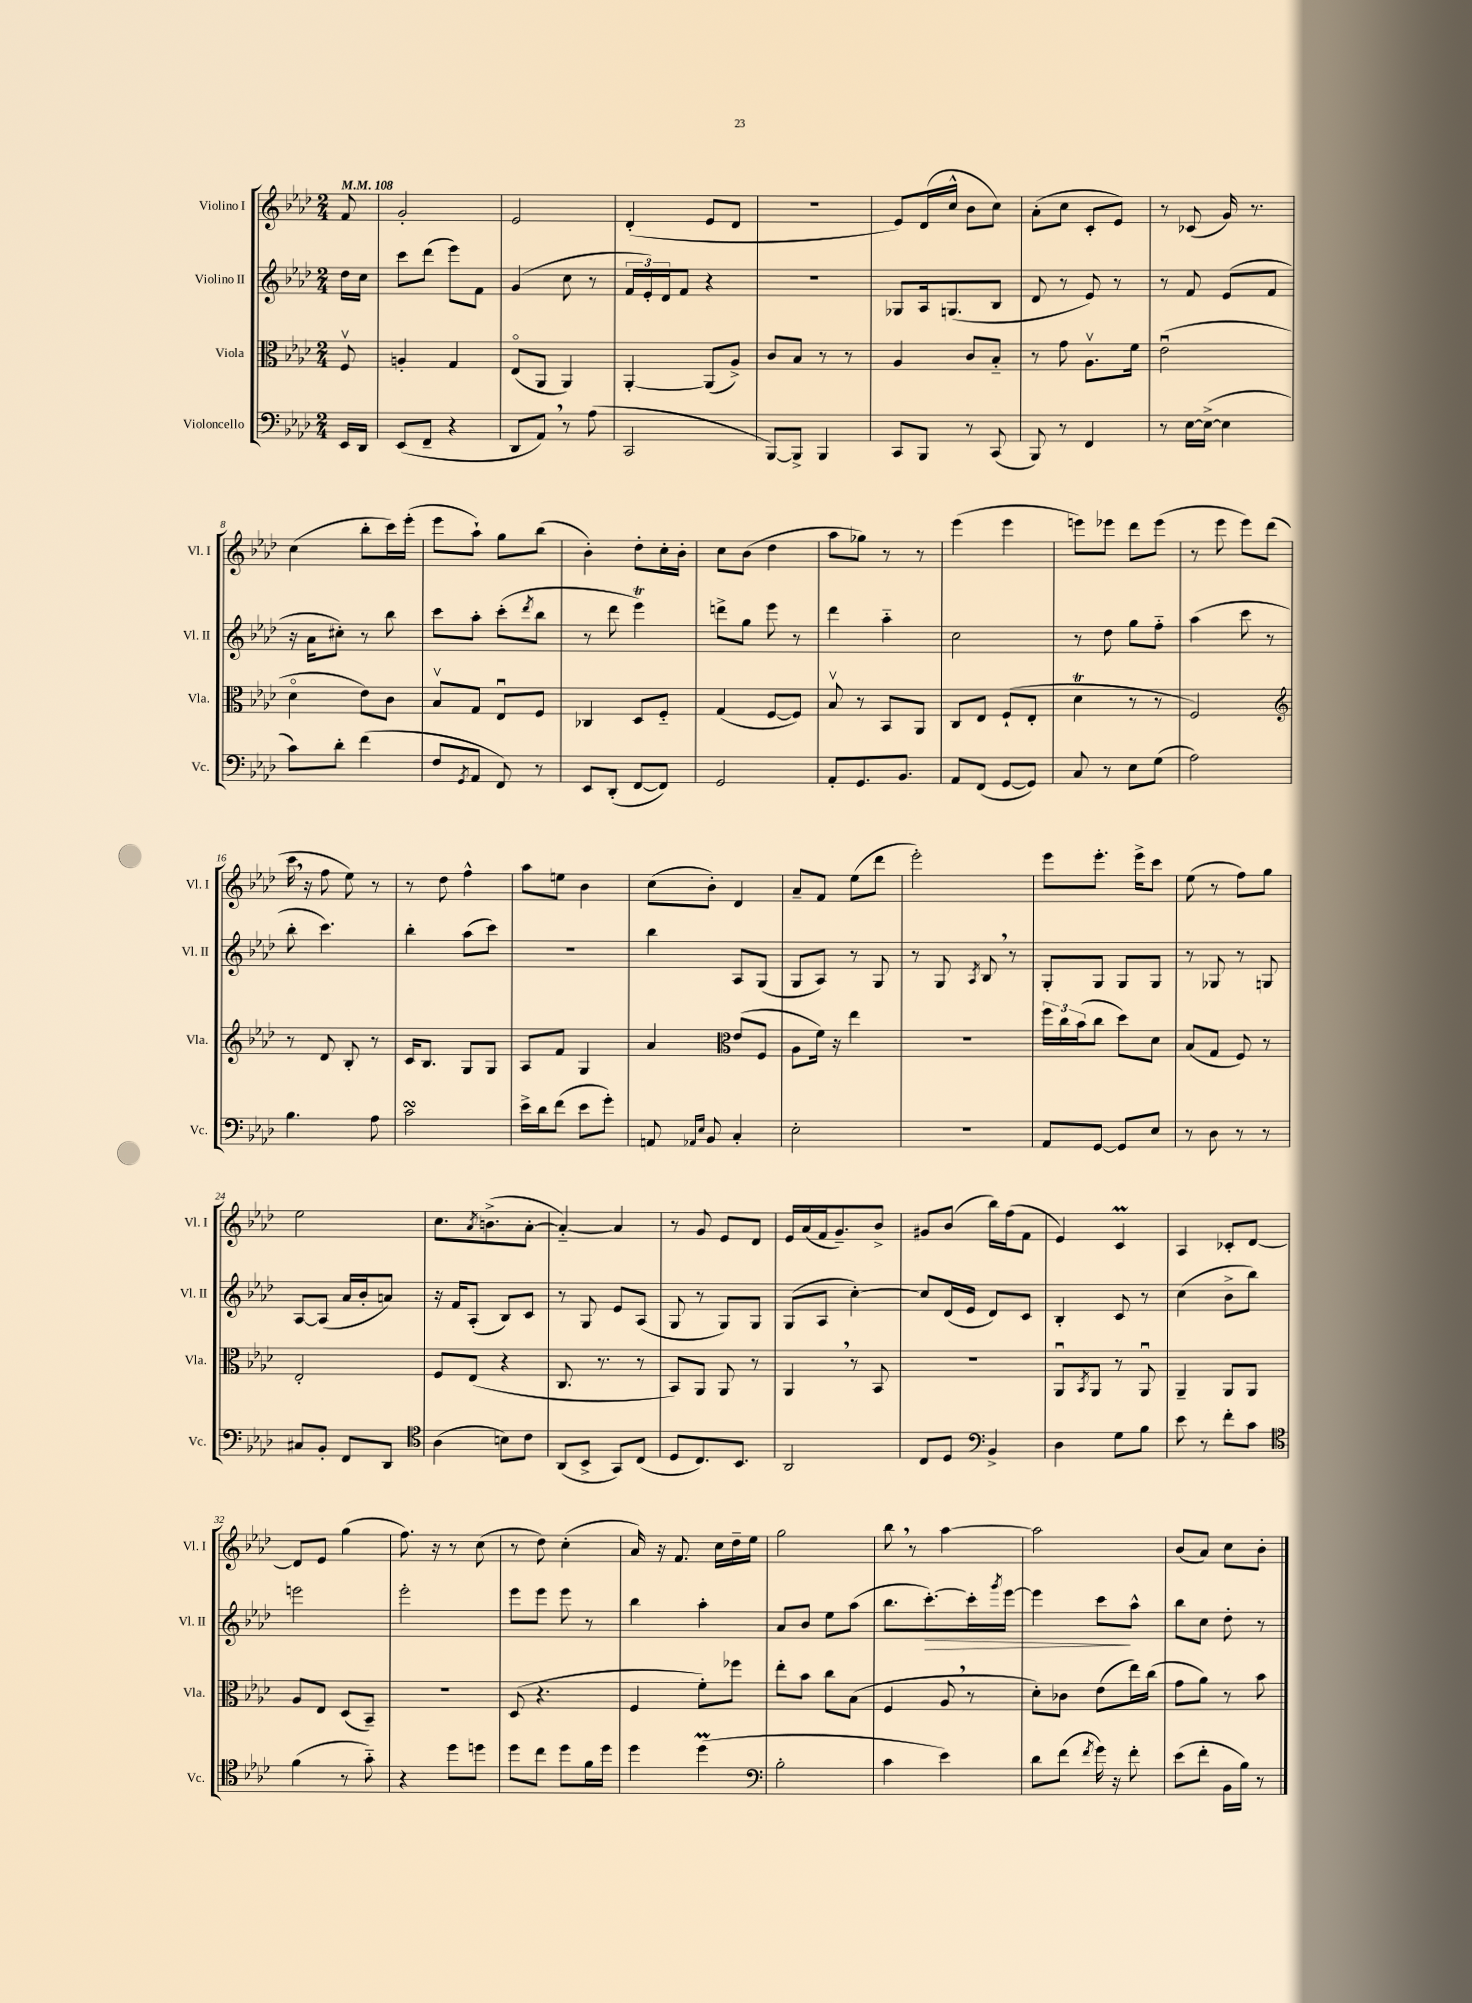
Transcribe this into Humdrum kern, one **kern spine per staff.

**kern	**kern	**kern	**kern
*staff4	*staff3	*staff2	*staff1
*clefF4	*clefC3	*clefG2	*clefG2
*k[b-e-a-d-]	*k[b-e-a-d-]	*k[b-e-a-d-]	*k[b-e-a-d-]
*M2/4	*M2/4	*M2/4	*M2/4
*MM108	*MM108	*MM108	*MM108
16EE-	8Fv	16dd-	8f
16DD-	.	16cc	.
=	=	=	=
(8EE-	4A'	8ccc	2g'
8FF~	.	(8ddd-	.
4r	4G	8eee-)	.
.	.	8f	.
=	=	=	=
8DD-	(8E-o	(4g	2e-
8AA-)	8AA-	.	.
8r	4AA-)	8cc	.
(8A-	.	8r	.
=	=	=	=
2CC	[4AA-'	24f	(4d-'
.	.	24e-')	.
.	.	24d-	.
.	.	8f	.
.	(8AA-]	4r	8e-
.	8A-^)	.	8d-
=	=	=	=
[8BBB-)	8c	2r	2r
8BBB-^]	8B-	.	.
4BBB-	8r	.	.
.	8r	.	.
=	=	=	=
8CC	4A-	8G-	8e-)
8BBB-	.	16A-	(16d-
.	.	(8.G	16cc^^
8r	8c	.	8b-
(8CC	8B-'~	8B-	8cc)
=	=	=	=
8BBB-)	8r	8d-	(8a-'
8r	8g	8r	8cc
4FF	8.A-v	8e-)	8c'
.	.	8r	8e-)
.	16f	.	.
=	=	=	=
8r	(2e-u	8r	8r
[16E-	.	8f	(8c-
(16E-^_	.	.	.
4E-]	.	(8e-	16g)
.	.	.	8.r
.	.	8f	.
=	=	=	=
8c)	4d-o	16r	(4cc
.	.	16a-	.
8d-'	.	8cc#')	.
(4f	8e-)	8r	8bb-'
.	8c	8bb-	16ccc)
.	.	.	(16eee-'
=	=	=	=
8F	8B-v	8ccc	8eee-
8qGG	.	.	.
8AA-	8G	8aa-'	8aa-`)
8FF)	8E-u	(8ccc'	8gg
.	.	8qddd-	.
8r	8F	8bb-	(8bb-
=	=	=	=
8EE-	4C-	8r	4b-')
(8DD-'	.	8ddd-	.
[8FF	8D-	4eee-)	8dd-'
8FF])	8F'~	.	16cc'
.	.	.	16b-'
=	=	=	=
2GG	(4G	8ddd^	8cc
.	.	8gg	(8b-
.	[8F	8eee-	4dd-
.	8F])	8r	.
=	=	=	=
8AA-'	8B-v	4ddd-	8aa-
8.GG	8r	.	8gg-)
.	8BB-	4aa-'~	8r
8.BB-	.	.	.
.	8AA-	.	8r
=	=	=	=
8AA-	8C	2cc	(4eee-
(8FF	8E-	.	.
[8GG	(8F`	.	4eee-
8GG])	8E-'	.	.
=	=	=	=
8C	4d-	8r	8eee)
8r	.	8dd-	8eee-
8E-	8r	8gg	8ddd-
(8G	8r	8ff'~	(8eee-
=	=	=	=
2A-)	2F)	(4aa-	8r
.	.	.	8eee-
.	.	8ccc	8eee-)
.	.	8r	(8ddd-
=	=	=	=
*	*clefG2	*	*
4.B-	8r	8bb-'	16ccc
.	.	.	16r
.	8d-	4.ccc)	8ff
.	8B-'	.	8ee-)
8A-	8r	.	8r
=	=	=	=
2c	16c	4bb-'	8r
.	8.B-	.	.
.	.	.	8dd-
.	8G	(8aa-	4ff^^
.	8G	8ccc)	.
=	=	=	=
16e-^	8A-	2r	8aa-
16d-	.	.	.
(8f	8f	.	8ee
8e-	4G	.	4b-
8g')	.	.	.
=	=	=	=
8AA	4a-	4bb-	(8cc
16qqAA-	.	.	.
16qqE-	.	.	.
8BB-	.	.	8b-')
*	*clefC3	*	*
4C'	(8e-	8A-	4d-
.	8F	(8G	.
=	=	=	=
2E-'	8A-	8G	8a-~
.	16f)	8A-)	8f
.	16r	.	.
.	4ee-	8r	(8ee-
.	.	8G	8ddd-
=	=	=	=
2r	2r	8r	2eee-')
.	.	8G	.
.	.	8qA-	.
.	.	8B-	.
.	.	8r	.
=	=	=	=
8AA-	24ff	8G'	8eee-
.	24cc	.	.
.	(24b-	.	.
[8GG	8cc	8G	8.eee-'
8GG]	8dd-)	8G	.
.	.	.	16eee-^
8E-	8d-	8G	8ccc
=	=	=	=
8r	(8B-	8r	(8ee-
8D-	8G	8G-	8r
8r	8F)	8r	8ff)
8r	8r	8G	8gg
=	=	=	=
8C#	2E-'	[8A-	2ee-
8BB-'	.	(8A-]	.
8FF	.	16a-	.
.	.	16b-'	.
8DD-	.	8a)	.
=	=	=	=
*clefC4	*	*	*
(4A-	8F	16r	8.cc
.	.	16f	.
.	(8E-	(8A-'	.
.	.	.	8qa-
.	.	.	(8.b^
8B)	4r	8B-)	.
8c	.	8c	[8a-'
=	=	=	=
(8AA-	8.C	8r	4a-'~_)
8BB-^	.	8G	.
.	8.r	.	.
8GG)	.	8e-	4a-]
(8C	8r	(8A-	.
=	=	=	=
8D-	8BB-)	8G	8r
8.C)	8AA-	8r	8g
.	8AA-	8G)	8e-
8.BB-	.	.	.
.	8r	8G	8d-
=	=	=	=
2AA-	4AA-	(8G	16e-
.	.	.	(16a-
.	.	8A-	16f
.	.	.	8.g~)
.	8r	[4cc')	.
.	8BB-	.	8b-^
=	=	=	=
8C	2r	8cc]	8g#
8D-	.	(16d-	(8b-
.	.	16e-	.
*clefF4	*	*	*
4BB-^	.	8d-)	16bb-)
.	.	.	(16ff
.	.	8c	8f
=	=	=	=
4D-	8AA-u	4B-'	4e-)
.	8qBB-	.	.
.	8AA-	.	.
8G	8r	8c	4c
8B-	8AA-u	8r	.
=	=	=	=
8e-	4AA-~	(4cc	4A-
8r	.	.	.
8f'	8AA-	8b-^	8c-'
8c	8AA-	8bb-)	[8d-
=	=	=	=
*clefC4	*	*	*
(4f	8A-	2eee	8d-]
.	8E-	.	8e-
8r	(8D-	.	(4gg
8g'~)	8BB-~)	.	.
=	=	=	=
4r	2r	2eee-'	8.ff)
.	.	.	16r
8dd-	.	.	8r
8dd	.	.	(8cc
=	=	=	=
8dd-	(8D-	8eee-	8r
8cc	4.r	8eee-	8dd-)
8dd-	.	8eee-	(4cc'
16f	.	8r	.
16dd-	.	.	.
=	=	=	=
4dd-	4F	4bb-	16a-)
.	.	.	16r
.	.	.	8.f
(4dd-	8f')	4aa-'	.
.	.	.	16cc
.	8ff-	.	16dd-~
.	.	.	16ee-
=	=	=	=
*clefF4	*	*	*
2B-'	8ee-'	8a-	2gg
.	8b-	8b-	.
.	8cc	8ee-	.
.	(8B-	(8aa-	.
=	=	=	=
4c	4F	8.bb-	8bb-
.	.	.	8r
.	.	[8.ccc')	.
4e-)	8A-	.	[4aa-
.	8r	16ccc']	.
.	.	8qggg	.
.	.	[16eee-	.
=	=	=	=
8d-	8d-')	4eee-]	2aa-]
(8f	8c-	.	.
8qf	.	.	.
16g)	(8e-	8ccc	.
16r	.	.	.
8f'	16ee-)	8aa-^^	.
.	(16cc	.	.
=	=	=	=
(8e-	8g	8bb-	(8b-
8f'	8a-)	8cc	8a-)
16BB-	8r	8dd-'	8cc
16B-)	.	.	.
8r	8b-	8r	8b-'
==	==	==	==
*-	*-	*-	*-
